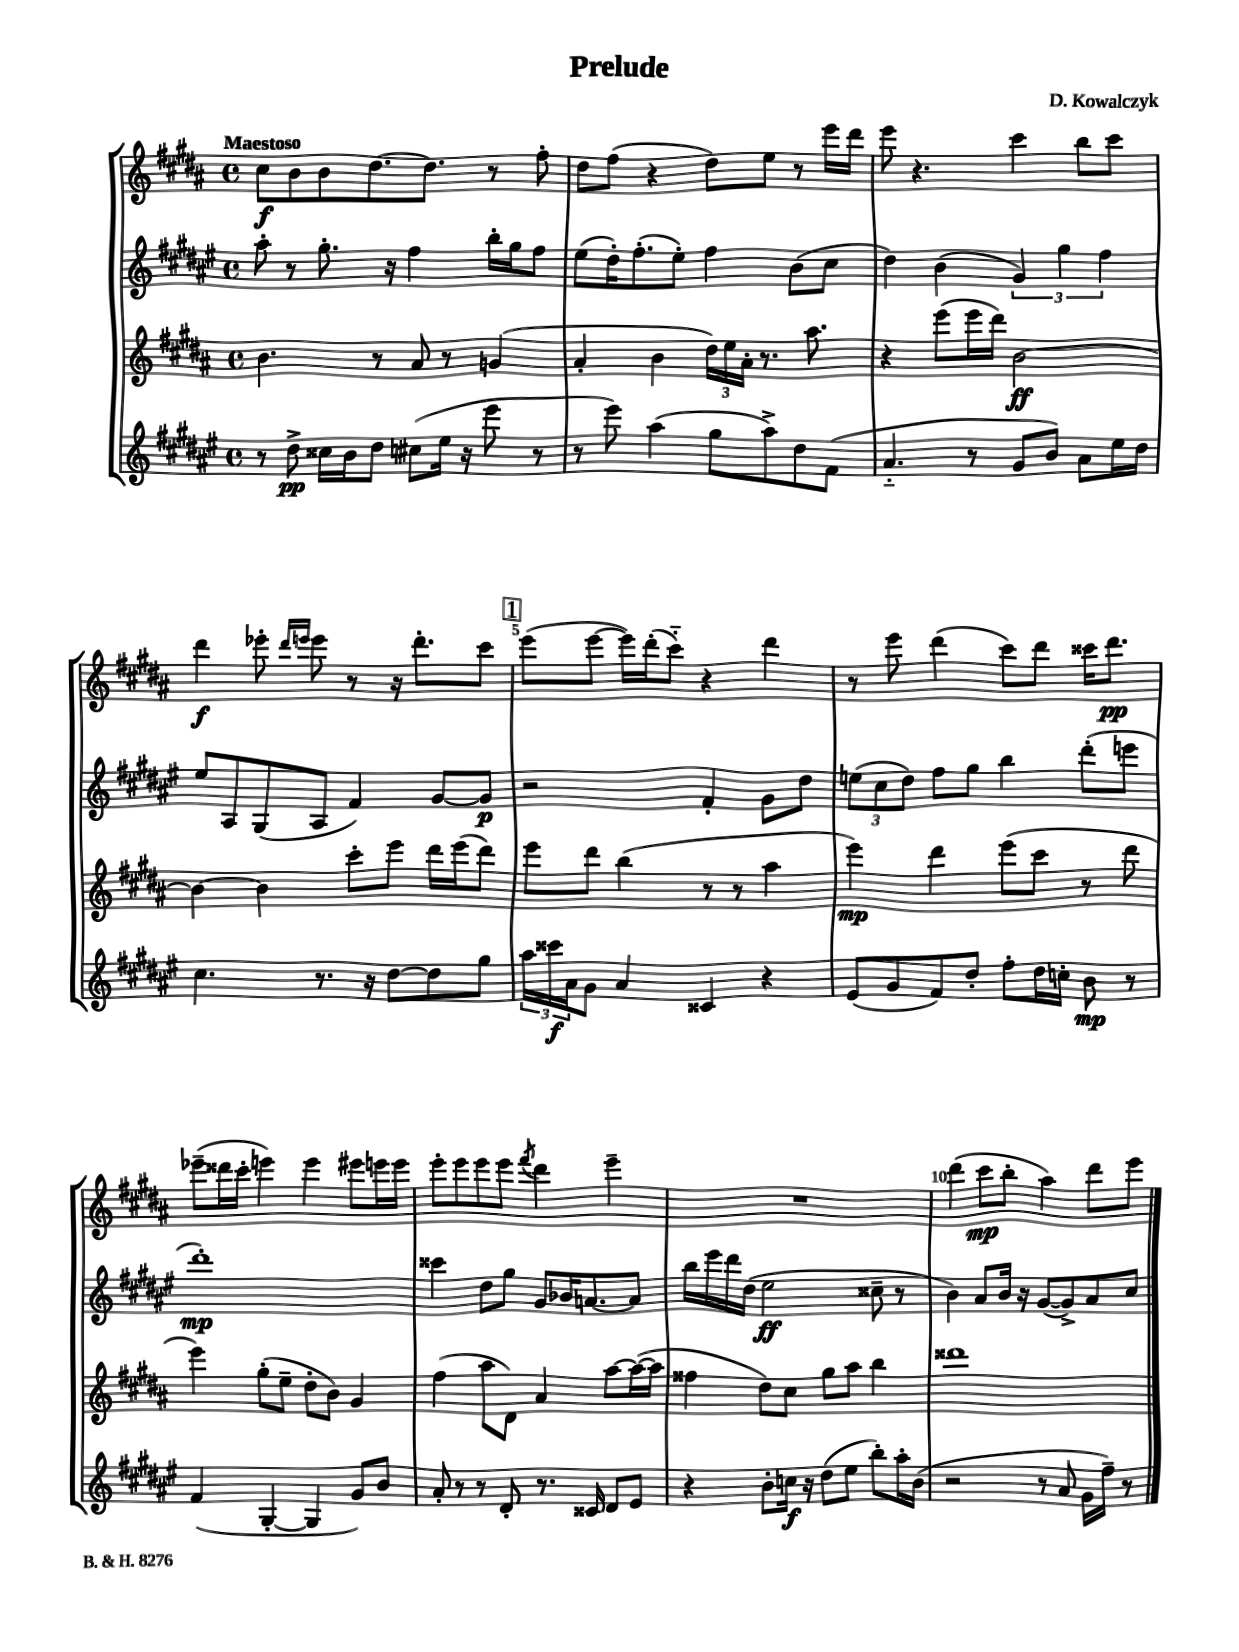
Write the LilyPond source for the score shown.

\header { title = "Prelude" composer = "D. Kowalczyk" }
<<
\new StaffGroup <<
\new Staff = "s0" {
    \clef treble \key b \major \defaultTimeSignature \time 4/4 \tempo "Maestoso"
    cis''8\f b'8 b'8 dis''8.~ dis''8. r8 fis''8-. |
    dis''8 fis''8( r4 dis''8) e''8 r8 e'''16 dis'''16 |
    e'''8 r4. cis'''4 b''8 cis'''8 |
    dis'''4\f ees'''8-. \grace { dis'''16 e'''16 } e'''8 r8 r16 dis'''8.-. cis'''8 |
    \mark \markup { \box "1" } e'''8( e'''8~ e'''16) dis'''16-.( cis'''8-_) r4 dis'''4 |
    r8 e'''8 dis'''4( cis'''8) dis'''8 cisis'''16 dis'''8.\pp |
    ees'''8--( disis'''16 cis'''16-. e'''4) e'''4 eis'''8 e'''16 e'''16 |
    e'''8-. e'''8 e'''8 e'''8 \acciaccatura { fis'''8 } dis'''4 e'''4-- |
    R1 |
    dis'''4( cis'''8\mp b''8-. ais''4) dis'''8 e'''8 \bar "|." |
}
\new Staff = "s1" {
    \clef treble \key fis \major \defaultTimeSignature \time 4/4
    ais''8-. r8 gis''8.-. r16 fis''4 b''16-. gis''16 fis''8 |
    eis''8( dis''16-.) fis''8.-.( eis''8-.) fis''4 b'8( cis''8 |
    dis''4) b'4( \tuplet 3/2 { gis'4) gis''4 fis''4 } |
    eis''8 ais8 gis8( ais8 fis'4) gis'8~ gis'8\p |
    \mark \markup { \box "1" } r2 fis'4-. gis'8 dis''8 |
    \tuplet 3/2 { e''8( cis''8 dis''8) } fis''8 gis''8 b''4 dis'''8-.( e'''8 |
    dis'''1-.\mp) |
    cisis'''4 dis''8 gis''8 gis'8 bes'16 a'8.~ a'8 |
    b''16 eis'''16 dis'''16 dis''16( eis''2\ff cisis''8-- r8 |
    b'4) ais'8 b'16 r16 gis'8~( gis'8->) ais'8 cis''8 \bar "|." |
}
\new Staff = "s2" {
    \clef treble \key b \major \defaultTimeSignature \time 4/4
    b'4. r8 ais'8 r8 g'4( |
    ais'4-. b'4 \tuplet 3/2 { dis''16) e''16 ais'16-. } r8. ais''8. |
    r4 e'''8( e'''16 dis'''16) b'2~\ff |
    b'4~ b'4 cis'''8-. e'''8 dis'''16 e'''16( dis'''8) |
    \mark \markup { \box "1" } e'''8 dis'''8 b''4( r8 r8 ais''4 |
    e'''4\mp) dis'''4 e'''8( cis'''8 r8 dis'''8 |
    e'''4) gis''8-.( e''8-- dis''8-. b'8) gis'4 |
    fis''4( ais''8 dis'8) ais'4 ais''8~ ais''16~( ais''16 |
    fisis''4 dis''8) cis''8 gis''8 ais''8 b''4 |
    disis'''1 \bar "|." |
}
\new Staff = "s3" {
    \clef treble \key fis \major \defaultTimeSignature \time 4/4
    r8 dis''8->\pp cisis''16 b'16 dis''8 cis''8( eis''16 r16 eis'''8 r8 |
    r8 eis'''8) ais''4( gis''8 ais''8->) dis''8 fis'8( |
    ais'4.-_ r8 gis'8 b'8) ais'8 eis''16 dis''16 |
    cis''4. r8. r16 dis''8~ dis''8 gis''8 |
    \mark \markup { \box "1" } \tuplet 3/2 { ais''16 cisis'''16\f ais'16 } gis'8 ais'4 cisis'4 r4 |
    eis'8( gis'8 fis'8) dis''8-. fis''8-. dis''16 c''16-. b'8\mp r8 |
    fis'4( gis4~-. gis4 gis'8) b'8 |
    ais'8-. r8 r8 dis'8-. r8. cisis'16 dis'8 eis'8 |
    r4 b'8-. c''16\f r16 dis''8( eis''8 b''8-.) ais''16-. b'16( |
    r2 r8 ais'8 gis'16 fis''16--) r8 \bar "|." |
}
>>
>>
\layout { \context { \Score \override BarNumber.break-visibility = ##(#f #t #t) barNumberVisibility = #(every-nth-bar-number-visible 5) } }
